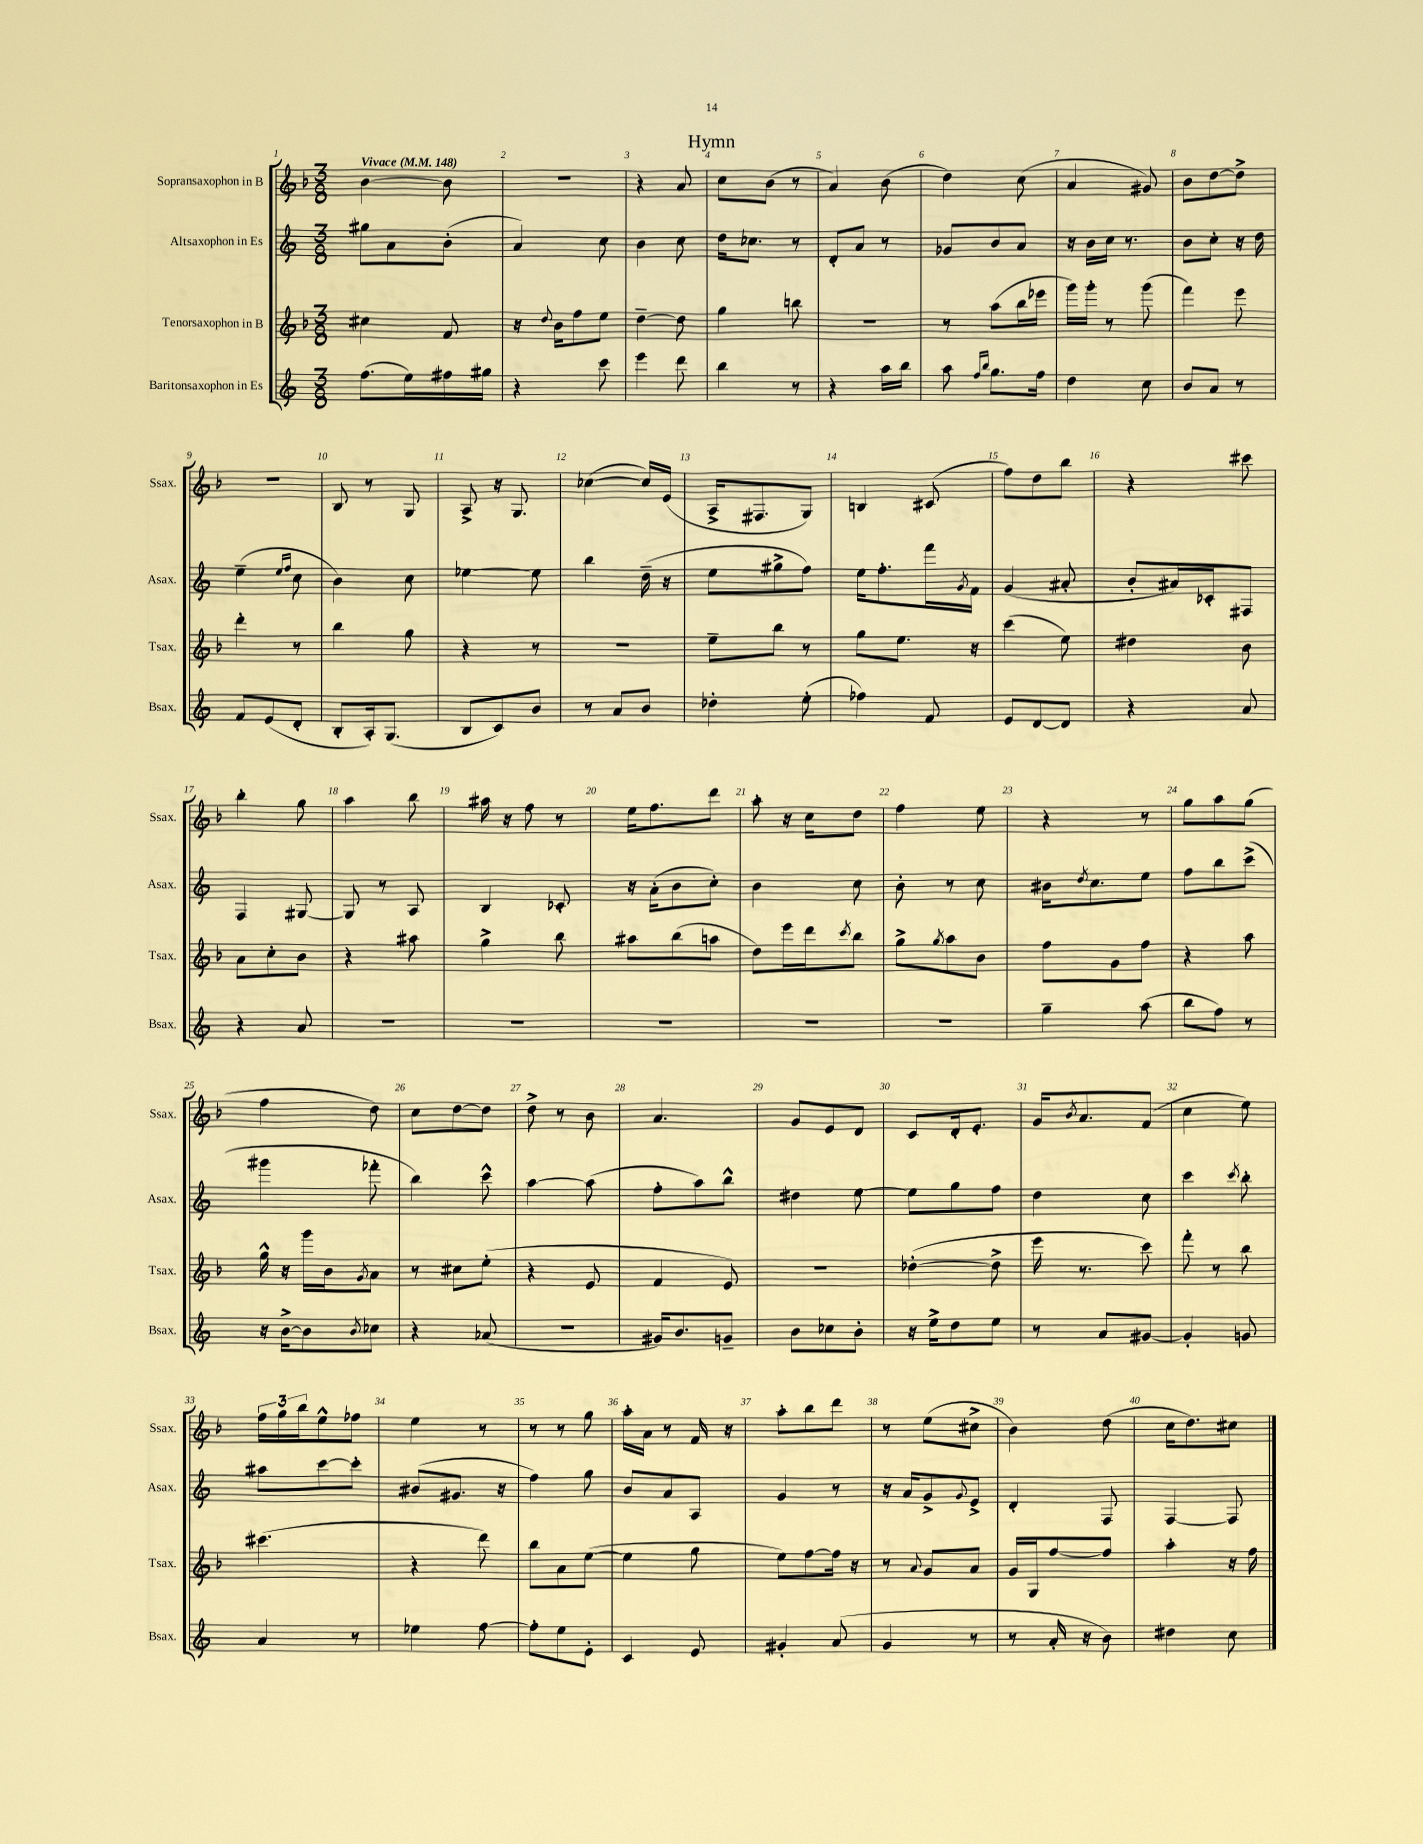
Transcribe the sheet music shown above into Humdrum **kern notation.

**kern	**kern	**kern	**kern
*staff4	*staff3	*staff2	*staff1
*clefG2	*clefG2	*clefG2	*clefG2
*k[]	*k[b-]	*k[]	*k[b-]
*M3/8	*M3/8	*M3/8	*M3/8
*MM148	*MM148	*MM148	*MM148
(8.ff\L	4cc#\	8gg#\L	[4b-\
.	.	8a\	.
16ee\L)	.	.	.
16ff#\	8f/	(8b'\J	8b-\]
16gg#\JJ	.	.	.
=	=	=	=
4r	16r	4a/)	4.r
.	8qqdd/	.	.
.	16b-\LK	.	.
.	8ff\	.	.
8ccc\	8ee\J	8cc\	.
=	=	=	=
4eee\	[4dd~\	4b\	4r
8ddd\	8dd\]	8cc\	8a/
=	=	=	=
4bb\	4gg\	16dd\LK	8cc\L
.	.	8.cc-\J	.
.	.	.	(8b-\J
8r	8bb\	8r	8r
=	=	=	=
4r	4.r	8d'/L	4a/)
.	.	8a/J	.
16aa\LL	.	8r	(8b-\
16bb\JJ	.	.	.
=	=	=	=
8aa\	8r	8g-/L	4dd\)
16qqff/LL	.	.	.
16qqbb/JJ	.	.	.
8.gg\L	(8aa\L	8b/	.
.	16bb-\L	8a/J	(8cc\
16ff\Jk	16eee-\JJ	.	.
=	=	=	=
4dd\	16ggg\LL)	16r	4a/
.	16ggg'\JJ	16b\LL	.
.	8r	16cc\JJ	.
.	.	8.r	.
8cc\	(8ggg\	.	8g#/)
=	=	=	=
8b/L	4fff\)	8b\L	8b-\L
8a/J	.	8cc'\J	[8dd\
8r	8eee\	16r	8dd^\]J
.	.	16dd\	.
=	=	=	=
8f/L	4ddd'\	(4ee~\	4.r
(8e/	.	.	.
.	.	16qqee/LL	.
.	.	16qqff/JJ	.
8d'/J	8r	8cc\	.
=	=	=	=
8B'/L	4bb-\	4b\)	8B-/
16A'/k)	.	.	8r
(8.G/J	.	.	.
.	8gg\	8cc\	8G/
=	=	=	=
8B/L	4r	[4ee-\	8A^/
8c/)	.	.	16r
.	.	.	8.G/
8b/J	8r	8ee-\]	.
=	=	=	=
8r	4.r	4bb\	([4cc-\
8a/L	.	.	.
8b/J	.	(16dd~\	16cc-/]LL)
.	.	16r	(16e/JJ
=	=	=	=
4dd-'\	8ee~\L	8ee\L	16A^/LK
.	.	.	8.F#/
.	8bb-\J	8gg#^\	.
(8ee'\	8r	8ff\J)	8G/J)
=	=	=	=
4ff-\)	8gg\L	16ee\LK	4B/
.	.	8.ff'\	.
.	8.ee\J	.	.
8f/	.	16fff\L	(8c#/
.	.	8qg/	.
.	16r	16f\JJ	.
=	=	=	=
8e/L	(4ccc\	(4g/	8ff\L)
[8d/	.	.	8dd\
8d/]J	8ee\)	8a#'/	8bb-\J
=	=	=	=
4r	4dd#\	8b'/L	4r
.	.	16a#/L)	.
.	.	16c-'/J	.
8a/	8b-\	8F#/J	8ccc#\
=	=	=	=
4r	8a\L	4F/	4bb-'\
.	8cc'\	.	.
8a/	8b-\J	[8G#/	8gg\
=	=	=	=
4.r	4r	8G#/]	4aa\
.	.	8r	.
.	8aa#\	8A/	8bb-\
=	=	=	=
4.r	4gg^\	4B/	16aa#\
.	.	.	16r
.	.	.	8ff\
.	8bb-\	8c-'/	8r
=	=	=	=
4.r	8aa#\L	16r	16ee\LK
.	.	(16a'\LK	8.ff\
.	(8bb-\	8b\	.
.	8aa\J	8cc'\J)	8ddd\J
=	=	=	=
4.r	8dd\L)	4b\	8aa'\
.	16eee\L	.	16r
.	16ddd\J	.	16cc\LK
.	8qccc/	.	.
.	8bb-\J	8cc\	8dd\J
=	=	=	=
4.r	8gg^\L	8b'\	4ff\
.	8qgg/	.	.
.	8aa\	8r	.
.	8b-\J	8cc\	8ee\
=	=	=	=
4gg~\	8ff\L	16b#\LK	4r
.	.	8qdd/	.
.	.	8.cc\	.
.	8g\	.	.
(8aa\	8ff\J	8ee\J	8r
=	=	=	=
8bb\L	4r	8ff\L	8gg\L
8ff\J)	.	8bb\	8aa\
8r	8aa\	(8ccc^\J	(8gg\J
=	=	=	=
16r	16gg^^\	4ggg#\	4ff\
[16b^\LK	16r	.	.
8b\]	16ggg\LL	.	.
.	16b-\J	.	.
8qb/	8qg/	.	.
8cc-\J	8a\J	8fff-'\	8dd\)
=	=	=	=
4r	8r	4bb\)	8cc\L
.	8cc#\L	.	[8dd\
(8a-/	(8ee'\J	8ccc^^\	8dd\]J
=	=	=	=
4.r	4r	[4aa\	8dd^\
.	.	.	8r
.	8e/	(8aa\]	8b-\
=	=	=	=
16g#/LK)	4f/	8ff'\L	4.a/
8.b/	.	.	.
.	.	8aa\)	.
8g~/J	8e/)	8bb^^\J	.
=	=	=	=
8b\L	4.r	4dd#\	8g/L
8cc-\	.	.	8e/
8b'\J	.	[8ee\	8d/J
=	=	=	=
16r	([4dd-'\	8ee\]L	8c/L
16ee^\LK	.	.	.
8dd\	.	8gg\	16d'/k
.	.	.	8.e'/J
8ee\J	8dd-^\]	8ff\J	.
=	=	=	=
8r	16eee\	4dd\	16g/LK
.	.	.	8qb-/
.	8.r	.	8.a/
8a/L	.	.	.
[8g#/J	8ccc\)	8cc\	(8f/J
=	=	=	=
4g#'/]	8fff'\	4ccc\	4cc\
.	8r	.	.
.	.	8qccc/	.
8g/	8bb-\	8bb'\	8ee\)
=	=	=	=
4a/	(4.ccc#\	8aa#\L	24ff\LL
.	.	.	24gg\
.	.	.	24bb-\J
.	.	[8ccc\	8ee^^\
8r	.	8ccc'\]J	8ff-\J
=	=	=	=
4ee-\	4r	(8b#/L	4ee\
.	.	8.g#/J	.
[8ff\	8ddd\)	.	8r
.	.	16r	.
=	=	=	=
8ff'\]L	8bb-\L	4ff\)	8r
8ee\	8a\	.	8r
8e'\J	([8ee\J	8gg\	8gg\
=	=	=	=
4c/	4ee\]	8b/L	16aa'\LL
.	.	.	16a\JJ
.	.	8a/	8r
8e/	8gg\	8A/J	16f/
.	.	.	16r
=	=	=	=
4g#'/	8ee\L)	4g/	8aa'\L
.	[8ff\	.	8bb-\
(8a/	16ff\]Jk	8r	8ddd\J
.	16r	.	.
=	=	=	=
4g/	8r	16r	8r
.	.	16a/LK	.
.	8qqa/	.	.
.	8g/L	8g^/	(8ee\L
.	.	8qqg/	.
8r	8a/J	8e^/J	8cc#^\J
=	=	=	=
8r	16g/LL	4d'/	4b-\)
.	16G/J	.	.
16a'/	[8ff/	.	.
16r	.	.	.
8b\)	8ff/]J	8F/	(8dd\
=	=	=	=
4dd#\	4aa'\	[4F/	16cc\LK
.	.	.	8.dd\)
8cc\	16r	8F/]	8cc#\J
.	16ff\	.	.
==	==	==	==
*-	*-	*-	*-
